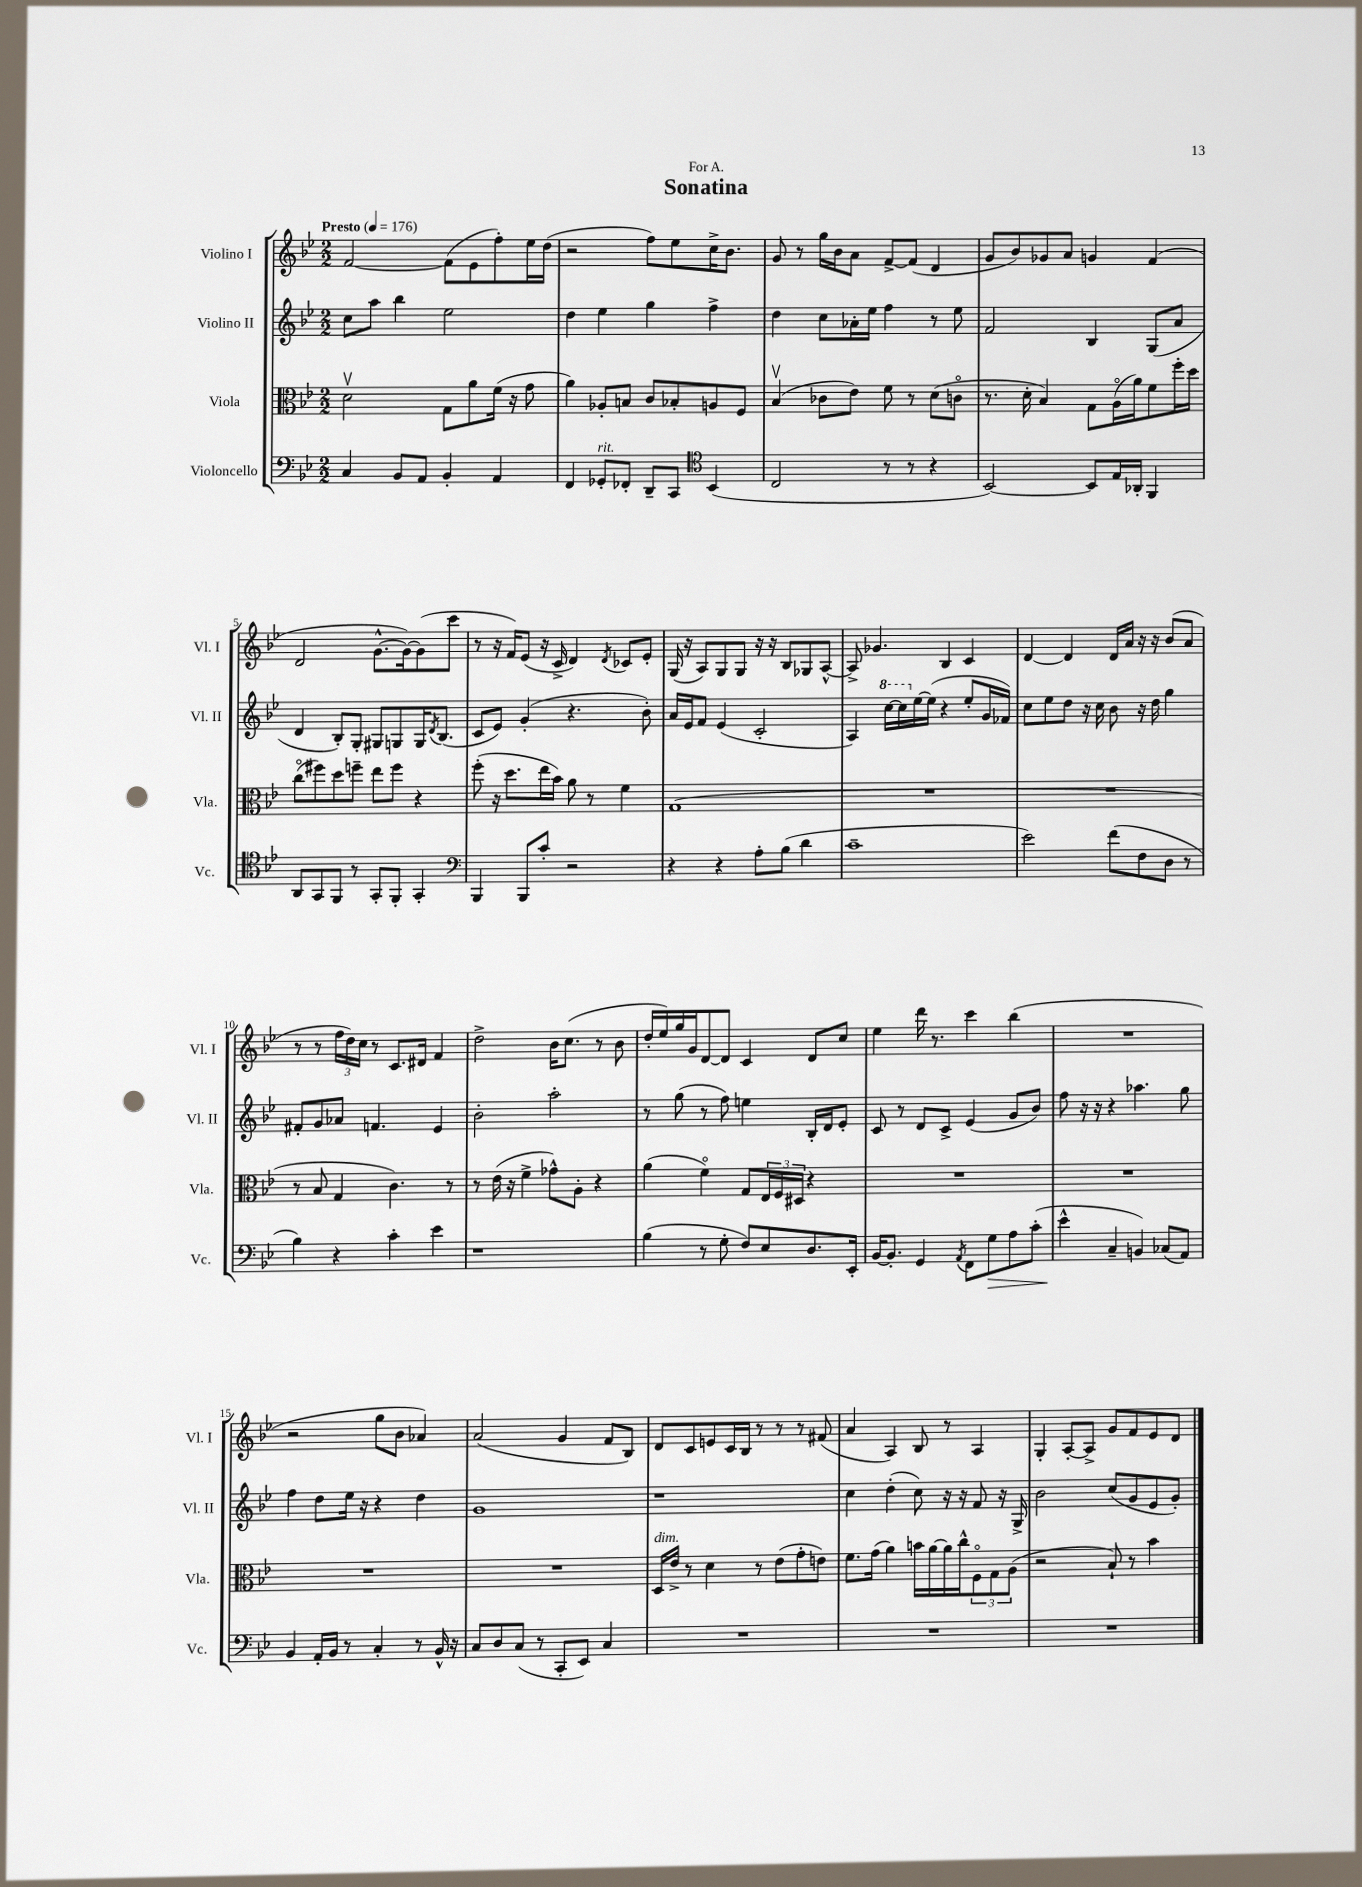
\header { title = "Sonatina" dedication = "For A." }
<<
\new StaffGroup <<
\new Staff = "s0" \with { instrumentName = "Violino I" shortInstrumentName = "Vl. I" } {
    \clef treble \key bes \major \numericTimeSignature \time 2/2 \tempo "Presto" 4 = 176
    f'2~ f'8( ees'8 f''8-.) ees''16 d''16( |
    r2 f''8) ees''8 c''16-> bes'8. |
    g'8 r8 g''16 bes'16 a'8 f'8~-> f'8( d'4 |
    g'8 bes'8) ges'8 a'8 g'4 f'4( |
    d'2 g'8.~-^ g'16~) g'8( c'''8 |
    r8 r16 f'16) ees'8( r16 c'16-> d'4) \acciaccatura { d'8 } ces'8 ees'8-. |
    g16( r16 a8) g8 g8 r16 r16 bes8 ges8 a8~-^ |
    a8-> ges'4. bes4 c'4 |
    d'4~ d'4 d'16 a'16 r16 r16 bes'8( a'8 |
    r8 r8 \tuplet 3/2 { f''16 d''16) c''16 } r8 c'8. dis'16 f'4 |
    d''2-> bes'16 c''8.( r8 bes'8 |
    d''16-. ees''16) g''16 g'16 d'8~ d'8 c'4 d'8 c''8 |
    ees''4 d'''16 r8. c'''4 bes''4( |
    R1 |
    r2 g''8 bes'8 aes'4) |
    a'2( g'4 f'8 bes8) |
    d'8 c'8 e'8 c'16 bes16 r8 r8 r8 fis'8( |
    a'4 a4) bes8 r8 a4 |
    g4-. a8~-. a8-> g'8 f'8 ees'8 d'8 \bar "|." |
}
\new Staff = "s1" \with { instrumentName = "Violino II" shortInstrumentName = "Vl. II" } {
    \clef treble \key bes \major \numericTimeSignature \time 2/2
    c''8 a''8 bes''4 ees''2 |
    d''4 ees''4 g''4 f''4-> |
    d''4 c''8 aes'16-. ees''16 f''4 r8 ees''8 |
    f'2 bes4 g8( a'8 |
    d'4 bes8-.) g8-. gis8 g8 g16 \acciaccatura { d'8 } bes8.( |
    c'8 ees'8) g'4-.( r4. bes'8-.) |
    a'16 ees'16 f'8 ees'4( c'2-. |
    a4) \ottava #1 c'''16~ c'''16 \ottava #0 ees''16~ ees''16( r4 ees''8-. g'16 fes'16) |
    c''8 ees''8 d''8 r16 c''16 bes'8 r16 d''16 g''4 |
    fis'8-. g'8 aes'8 f'4. ees'4 |
    bes'2-. a''2-. |
    r8 g''8( r8 f''8) e''4 bes16-. d'16 ees'8-. |
    c'8 r8 d'8 c'8-> ees'4( g'8 bes'8) |
    f''8 r16 r16 r4 aes''4. g''8 |
    f''4 d''8 ees''16 r16 r4 d''4 |
    g'1 |
    r1 |
    c''4 d''4-.( c''8) r16 r16 f'8 r16 g16-> |
    bes'2 c''8( g'8 ees'8 g'8-.) \bar "|." |
}
\new Staff = "s2" \with { instrumentName = "Viola" shortInstrumentName = "Vla." } {
    \clef alto \key bes \major \numericTimeSignature \time 2/2
    d'2\upbow g8 a'8 f'16( r16 g'8 |
    a'4) aes8-. b8 c'8 bes8-. a8 f8 |
    bes4\upbow( ces'8 ees'8) f'8 r8 d'8( c'8\flageolet |
    r8. d'16-. bes4) g8 a16\flageolet( a'16) f'8 f''16-. d''16 |
    c''8\flageolet( fis''8) d''8 f''8-- ees''8 f''8 r4 |
    f''8-.( r16 d''8. ees''16 bes'16) a'8 r8 f'4 |
    g1( |
    R1 |
    R1 |
    r8 bes8 g4 c'4.) r8 |
    r8 ees'16( r16 f'4-> ges'8-^) a8-. r4 |
    a'4( f'4\flageolet) g8 \tuplet 3/2 { ees16 f16 dis16 } r4 |
    R1 |
    R1 |
    R1 |
    R1 |
    d16^\markup { \italic "dim." } ees'16-> r8 d'4 r8 ees'8( g'8-. e'8) |
    f'8. g'16( a'4) b'16 a'16~ a'16 c''16-^ \tuplet 3/2 { f8\flageolet g8 a8( } |
    r2 bes8-!) r8 bes'4 \bar "|." |
}
\new Staff = "s3" \with { instrumentName = "Violoncello" shortInstrumentName = "Vc." } {
    \clef bass \key bes \major \numericTimeSignature \time 2/2
    c4 bes,8 a,8 bes,4-. a,4 |
    f,4 ges,8-.^\markup { \italic "rit." } fes,8-. d,8-- c,8 \clef tenor bes,4( |
    c2 r8 r8 r4 |
    bes,2~) bes,8 ees16 aes,16-. f,4 |
    a,8 g,8 f,8 r8 g,8-. f,8-. g,4-. |
    \clef bass bes,,4 bes,,8 c'8-. r2 |
    r4 r4 a8-. bes8( d'4 |
    c'1-- |
    ees'2) f'8( f8 d8 r8 |
    bes4) r4 c'4-. ees'4 |
    r1 |
    bes4( r8 g8-. f8) ees8 d8. ees,16-. |
    bes,16~ bes,8.-. g,4 \acciaccatura { a,8 } f,8 g8\> a8 c'8-.( |
    ees'4-^\! c4-- b,4) ces8( a,8) |
    bes,4 a,16-. bes,16 r8 c4-. r8 bes,16-^ r16 |
    c8 d8 c8( r8 c,8-. ees,8) c4 |
    R1 |
    R1 |
    R1 \bar "|." |
}
>>
>>
